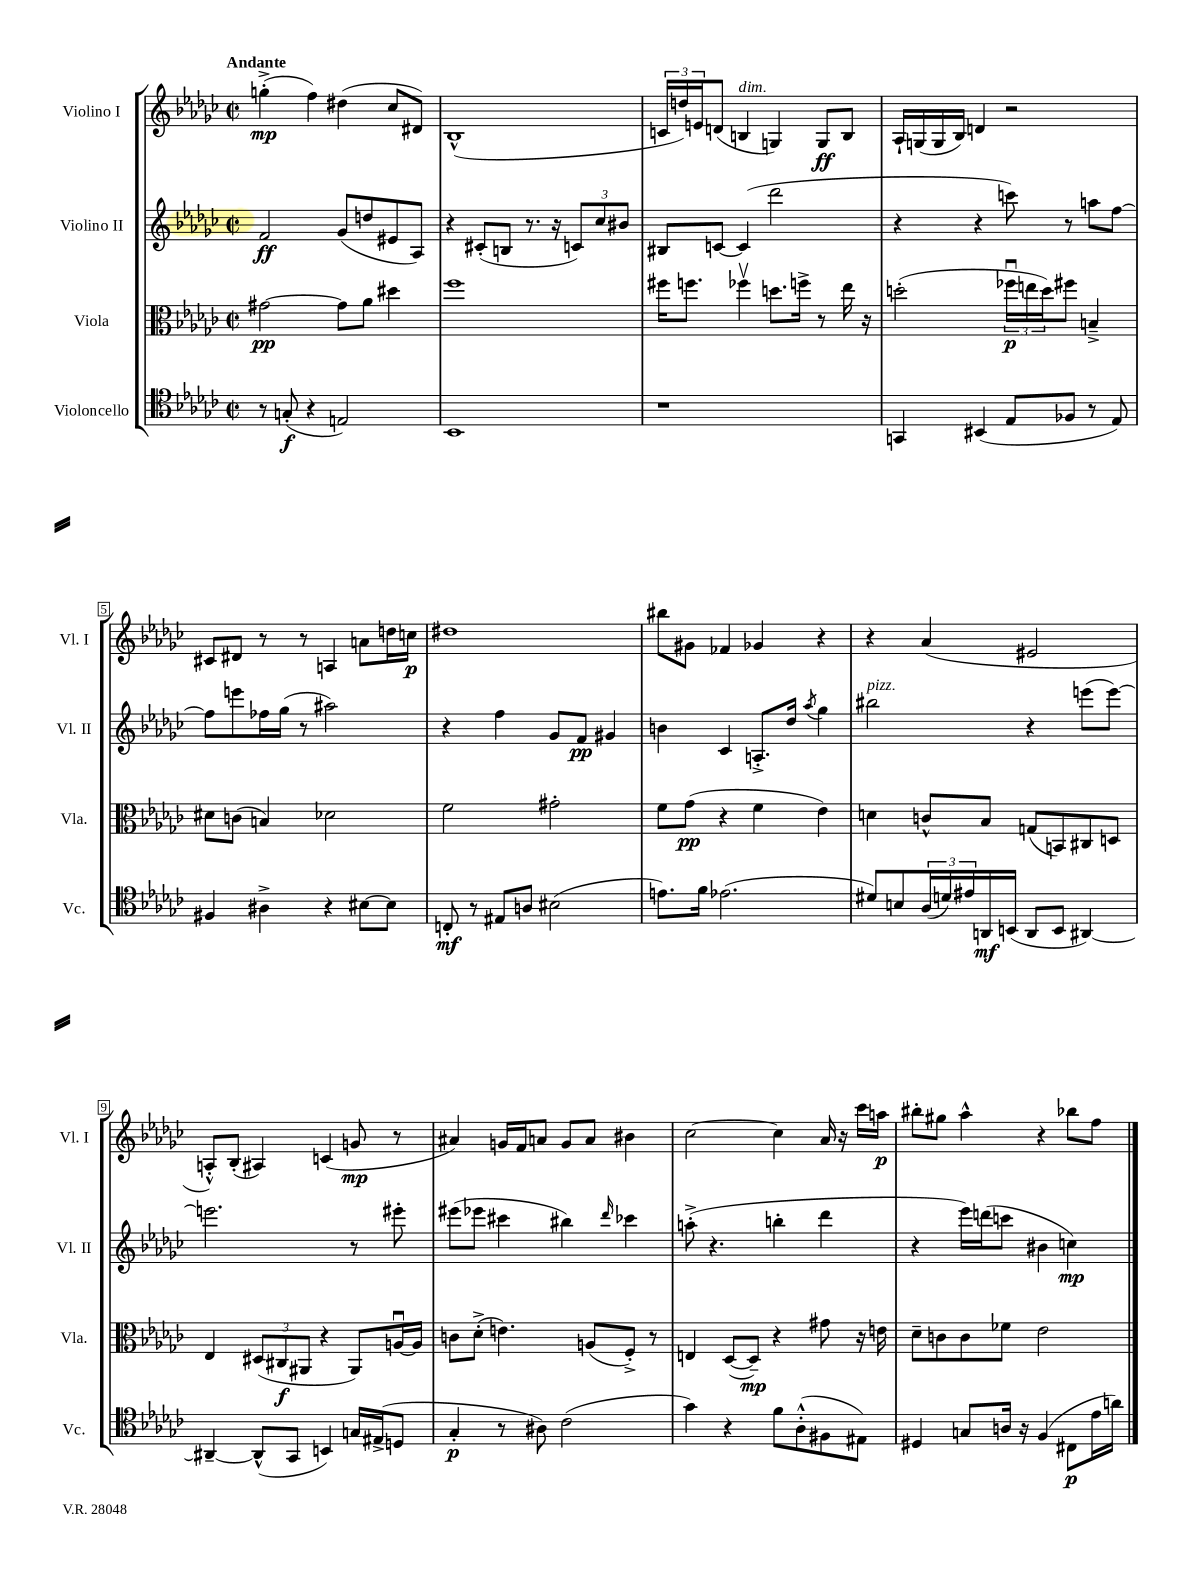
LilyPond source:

<<
\new StaffGroup <<
\new Staff = "s0" \with { instrumentName = "Violino I" shortInstrumentName = "Vl. I" } {
    \clef treble \key ges \major \defaultTimeSignature \time 2/2 \tempo "Andante"
    g''4-.->\mp( f''4) dis''4( ces''8 dis'8) |
    bes1-^( |
    \tuplet 3/2 { c'16 d''16) e'16 } d'8( b4^\markup { \italic "dim." } g4) g8\ff b8 |
    aes16-! g16( g16 bes16) d'4 r2 |
    cis'8 dis'8 r8 r8 a4 a'8 d''16 c''16\p |
    dis''1 |
    bis''8 gis'8 fes'4 ges'4 r4 |
    r4 aes'4( eis'2 |
    a8-.-^) bes8-.( ais4) c'4( g'8\mp r8 |
    ais'4) g'16 f'16 a'8 g'8 a'8 bis'4 |
    ces''2~ ces''4 aes'16 r16 ces'''16 a''16\p |
    bis''8-. gis''8 aes''4-^ r4 bes''8 f''8 \bar "|." |
}
\new Staff = "s1" \with { instrumentName = "Violino II" shortInstrumentName = "Vl. II" } {
    \clef treble \key ges \major \defaultTimeSignature \time 2/2
    f'2\ff ges'8( d''8 eis'8 aes8) |
    r4 cis'8-.( b8 r8. r16 \tuplet 3/2 { c'8) ces''8 bis'8 } |
    bis8 c'8~ c'4( des'''2 |
    r4 r4 c'''8) r8 a''8 f''8~ |
    f''8 e'''8 fes''16 ges''16( r8 ais''2) |
    r4 f''4 ges'8 f'8\pp gis'4 |
    b'4 ces'4 a8.-.-> des''16 \acciaccatura { aes''8 } ges''4 |
    bis''2^\markup { \italic "pizz." } r4 e'''8( e'''8~) |
    e'''2. r8 eis'''8-. |
    eis'''8( ees'''8 cis'''4 bis''4) \grace { des'''16 } ces'''4 |
    a''8-.->( r4. b''4-. des'''4 |
    r4 ees'''16) d'''16( c'''8 bis'4 c''4\mp) \bar "|." |
}
\new Staff = "s2" \with { instrumentName = "Viola" shortInstrumentName = "Vla." } {
    \clef alto \key ges \major \defaultTimeSignature \time 2/2
    gis'2~\pp gis'8 aes'8 dis''4 |
    f''1 |
    fis''16 f''8. fes''4\upbow d''8. f''16-> r8 ees''16 r16 |
    d''2-.( \tuplet 3/2 { fes''16\downbow\p e''16 d''16) } fis''8 b4---> |
    dis'8 c'8( b4) des'2 |
    f'2 gis'2-. |
    f'8 ges'8\pp( r4 f'4 ees'4) |
    d'4 c'8-^ bes8 g8( b,8) cis8 d8 |
    ees4 \tuplet 3/2 { dis8( cis8\f ais,8 } r4 ais,8) a16~\downbow a16 |
    c'8 des'8-.->( e'4.) a8( f8-.->) r8 |
    e4 des8~( des8--\mp) r4 gis'8 r16 e'16 |
    des'8-- c'8 c'8 fes'8 ees'2 \bar "|." |
}
\new Staff = "s3" \with { instrumentName = "Violoncello" shortInstrumentName = "Vc." } {
    \clef tenor \key ges \major \defaultTimeSignature \time 2/2
    r8 g8-.\f( r4 e2) |
    bes,1 |
    r1 |
    g,4 bis,4( ees8 fes8 r8 ees8) |
    fis4 ais4-> r4 bis8~ bis8 |
    c8-.\mf r8 eis8 a8 bis2( |
    e'8.) f'16 ees'2.( |
    dis'8) b8 \tuplet 3/2 { aes16( d'16) eis'16 } a,16\mf b,16( a,8 b,8 ais,4~) |
    ais,4~-- ais,8-^( ges,8 b,4) g16 eis16->( d8 |
    ges4-.\p r8 ais8) ces'2( |
    ges'4) r4 f'8 aes8-.-^( fis8 eis8) |
    dis4 g8 a16 r16 f4( cis8\p ees'16 a'16) \bar "|." |
}
>>
>>
\layout { \context { \Score \override BarNumber.stencil = #(make-stencil-boxer 0.1 0.3 ly:text-interface::print) } }
